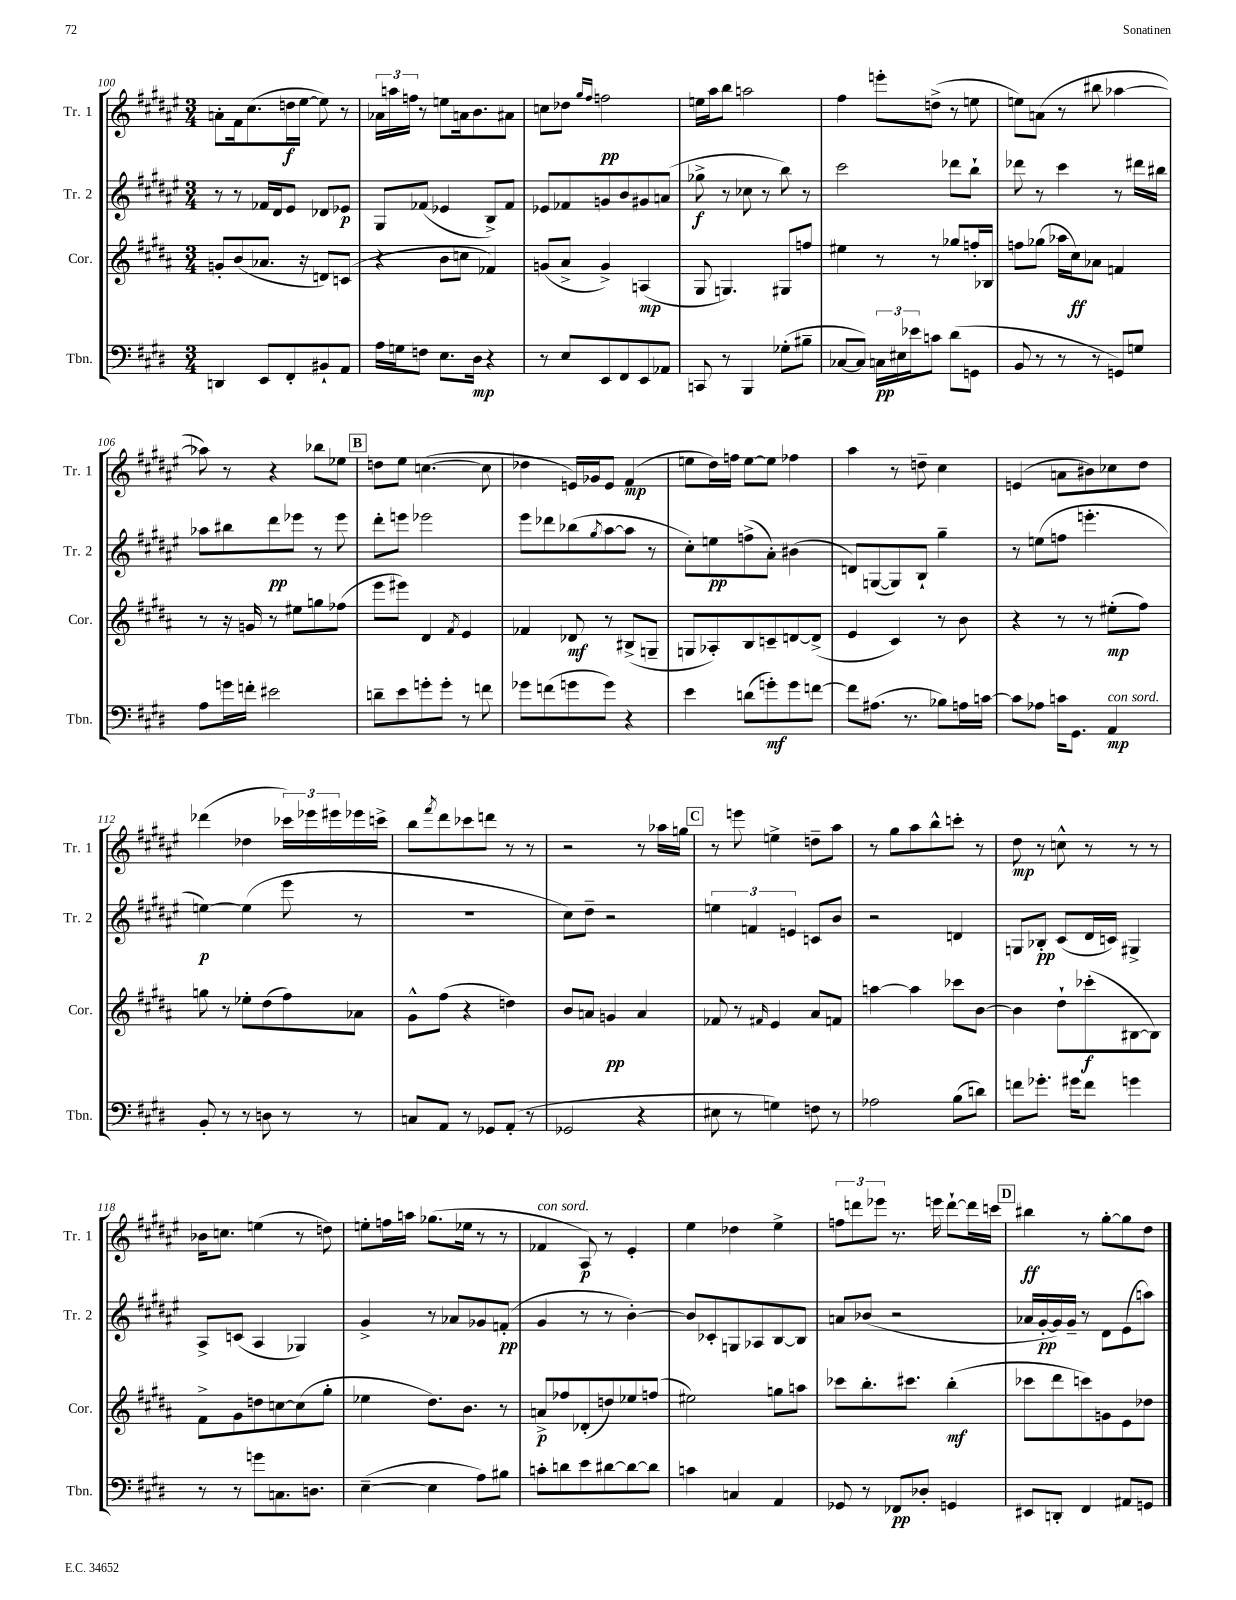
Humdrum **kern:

**kern	**kern	**kern	**kern
*staff4	*staff3	*staff2	*staff1
*clefF4	*clefG2	*clefG2	*clefG2
*k[f#c#g#d#]	*k[f#c#g#d#a#]	*k[f#c#g#d#a#e#]	*k[f#c#g#d#a#e#]
*M3/4	*M3/4	*M3/4	*M3/4
4DD	8g'	8r	8a'
.	(8b	8r	16f#
.	.	.	(8.cc#
8EE	8.a-	16f-	.
.	.	16d#	.
8FF#'	.	8e#	16dd
.	16r	.	[16ee#
8BB#`	8d)	8d-	8ee#])
8AA	(8c	8e-	8r
=	=	=	=
16A	4r	8G#	24a-
.	.	.	24aa
16G	.	.	.
.	.	.	24ff
8F	.	(8f-	8r
8.E	8b	4e-	8ee
.	8cc	.	16a
16D#	.	.	8.b
4r	4f-)	8B^)	.
.	.	8f-	8a#
=	=	=	=
8r	(8g	8e-	8cc
8E	8a#^	8f-	8dd-
.	.	.	16qqgg#
.	.	.	16qqff#
8EE	4g^)	8g	2ff
8FF#	.	8b	.
8EE	(4A	8g#	.
8AA-	.	(8a	.
=	=	=	=
8CC	8G#	8gg-^	16ee
.	.	.	16aa#
8r	4.G)	8r	8bb
4BBB	.	8cc-	2aa
.	.	8r	.
(8G-'	8G#	8bb)	.
8B#~	8ff	8r	.
=	=	=	=
[8C-	4ee#	2ccc#	4ff#
8C-])	.	.	.
24C	8r	.	8eee'
24E#	.	.	.
24e-	.	.	.
8c	8r	.	(8dd^
(8d#	8gg-	8ddd-	8r
8GG	16ff'	8bb`	8ee
.	16B-	.	.
=	=	=	=
8BB	8ff	8ddd-	8ee)
8r	(8gg-	8r	(8a
8r	16aa-	4ccc#	8r
.	16cc#)	.	.
8r	8a-	.	8bb#
8GG)	4f	8r	[4aa-
8G	.	16ddd#	.
.	.	16bb#	.
=	=	=	=
8A	8r	8aa-	8aa-])
16g	16r	8bb#	8r
16f'	16g	.	.
2e#	8r	8ddd#	4r
.	8ee#	8eee-	.
.	8gg	8r	8bb-
.	(8ff-	8eee-	8ee-
=	=	=	=
8d~	8eee	8ddd#'	8dd
8e	8eee#)	8eee	8ee#
8g'	4d#	2eee-	([4.cc
8g'	.	.	.
.	8qf#	.	.
8r	4e	.	.
8f	.	.	8cc]
=	=	=	=
8g-	4f-	8eee#	4dd-
(8f	.	8ddd-	.
8g	8d-	(8bb-	16e)
.	.	.	16g-
.	.	8qgg#	.
8g)	8r	[8aa#	8e
4r	(8B#^	8aa#]	(4f#
.	8G~	8r	.
=	=	=	=
4e	8G	8cc#')	8ee
.	8A-')	8ee	16dd#)
.	.	.	16ff
(8d	8B	(8ff^	[8ee
8g')	8c~	8a#')	8ee]
8g	[8d	(4b#	4ff-
[8f	(8d^]	.	.
=	=	=	=
8f]	4e	8d)	4aa#
(8.A#	.	([8G	.
.	4c#)	8G])	8r
8.r	.	.	.
.	.	8B`	8dd~
8B-)	8r	4gg#~	4cc#
16A	8b	.	.
[16c	.	.	.
=	=	=	=
8c]	4r	8r	(4e
8A-	.	(8ee	.
16c	8r	8ff	8a
8.GG#	.	.	.
.	8r	4.eee'	8b#)
4AA	(8ee#'	.	8cc-
.	8ff#)	.	8dd#
=	=	=	=
8BB'	8gg	[4ee)	(4ddd-
8r	8r	.	.
8r	8ee-'	(4ee]	4dd-
8D	(8dd#	.	.
8r	8ff#)	8eee#	24ccc-)
.	.	.	24eee-
.	.	.	24eee#
8r	8a-	8r	16eee-
.	.	.	16ccc^
=	=	=	=
8C	8g#^^	2.r	8bb
.	.	.	8qfff#
8AA	(8ff#	.	8ddd#
8r	4r	.	8ccc-
8GG-	.	.	8ddd
(8AA'	4dd)	.	8r
8r	.	.	8r
=	=	=	=
2GG-	8b	8cc#)	2r
.	8a	8dd#~	.
.	4g	2r	.
4r	4a	.	8r
.	.	.	16aa-
.	.	.	16gg
=	=	=	=
8E#	8f-	6ee	8r
8r	8r	.	8eee
.	.	6f	.
.	16qqf#	.	.
4G)	4e	.	4ee^
.	.	6e	.
8F	8a#	8c	8dd~
8r	8f	8b	8aa#
=	=	=	=
2A-	[4aa	2r	8r
.	.	.	8gg#
.	4aa]	.	8aa#
.	.	.	8bb^^
(8B	8ccc-	4d	8ccc'
8d)	[8b	.	8r
=	=	=	=
8f	4b]	8G	8dd#
8.g-'	.	8B-'	8r
.	8dd#`	(8c#	8cc^^
16g#	.	.	.
8f	(8ccc-'	16d#	8r
.	.	16c)	.
4g	[8B#	4G#^	8r
.	8B#])	.	8r
=	=	=	=
8r	8f#^	8A#^	16b-
.	.	.	8.cc
8r	8g#	(8c	.
8g	8dd	4A#	(4ee
8.C	[8cc	.	.
.	(8cc]	4G-)	8r
8.D	.	.	.
.	8gg#'	.	8dd)
=	=	=	=
([4E~	4ee-	4g#^	8ee'
.	.	.	16ff
.	.	.	16aa
4E]	8.dd#)	8r	(8.gg-
.	.	8a-	.
.	8.b	.	16ee-
8A)	.	8g-	8r
8B#	8r	(8f'	8r
=	=	=	=
8c'	8a^	4g#	4f-
8d	8ff-	.	.
8e	(8d-'	8r	8A#)
[8d#	8dd)	8r	8r
8d#_	8ee-	[4b')	4e#'
8d#]	(8ff	.	.
=	=	=	=
4c	2ee#)	8b]	4ee#
.	.	8c-'	.
4C	.	8G	4dd-
.	.	8A-	.
4AA	8gg	[8B	4ee#^
.	8aa	8B]	.
=	=	=	=
8GG-	8ccc-	8a	12ff
.	.	.	12ddd
8r	8.bb'	(8b-	.
.	.	.	12eee-
8FF-	.	2r	8.r
.	8.ccc#	.	.
8D-'	.	.	.
.	.	.	16eee
4GG	(4bb'	.	[8ddd`
.	.	.	16ddd]
.	.	.	16ccc
=	=	=	=
8EE#	8ccc-	16a-	4bb#
.	.	[16g#'	.
8DD'	8ddd#	16g#])	.
.	.	16g#~	.
4FF#	8ccc)	8r	8r
.	8g	8d#	[8gg#'
8AA#	8e	(8e#	8gg#]
8GG	8dd-	8aa)	8dd#
==	==	==	==
*-	*-	*-	*-
